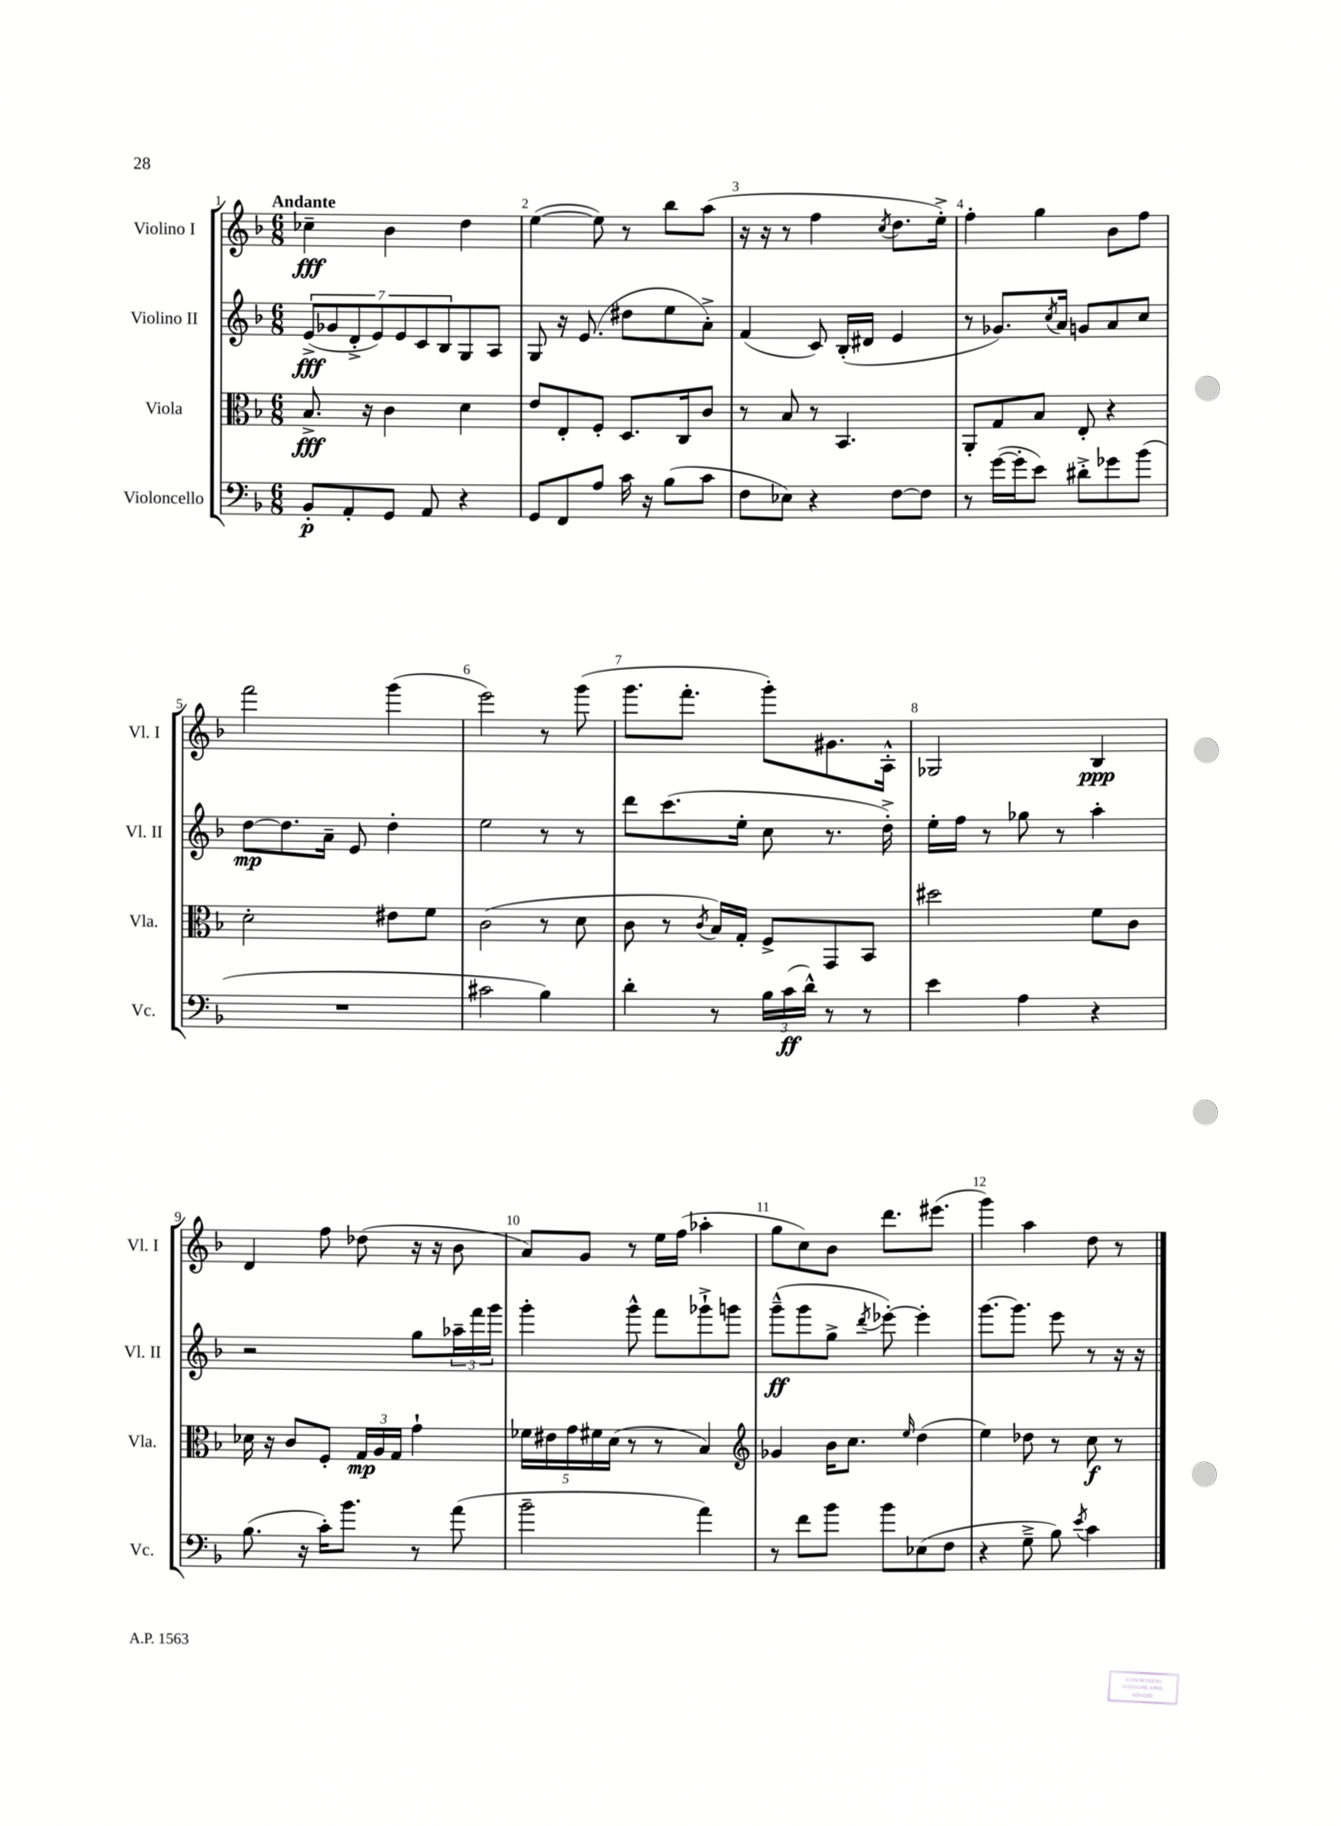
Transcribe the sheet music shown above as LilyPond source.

<<
\new StaffGroup <<
\new Staff = "s0" \with { instrumentName = "Violino I" shortInstrumentName = "Vl. I" } {
    \clef treble \key f \major \numericTimeSignature \time 6/8 \tempo "Andante"
    ces''4--\fff bes'4 d''4 |
    e''4~( e''8) r8 bes''8 a''8( |
    r16 r16 r8 f''4 \acciaccatura { c''8 } d''8. e''16-.->) |
    f''4-. g''4 bes'8 f''8 |
    f'''2 g'''4( |
    e'''2) r8 g'''8( |
    g'''8. f'''8.-. g'''8-.) gis'8. a16-.-^ |
    ges2 bes4\ppp |
    d'4 f''8 des''8( r16 r16 bes'8 |
    a'8) g'8 r8 e''16 f''16( aes''4-. |
    g''8 c''8) bes'8 d'''8. eis'''8.( |
    g'''4) a''4 d''8 r8 \bar "|." |
}
\new Staff = "s1" \with { instrumentName = "Violino II" shortInstrumentName = "Vl. II" } {
    \clef treble \key f \major \numericTimeSignature \time 6/8
    \tuplet 7/4 { e'8->\fff( ges'8 d'8-.-> e'8) e'8 c'8 bes8 } g8 a8 |
    g8 r16 e'8.( dis''8 e''8 a'8-.->) |
    f'4( c'8) bes16-.( dis'16 e'4 |
    r8 ges'8.) \acciaccatura { c''8 } a'16 g'8 a'8 c''8 |
    d''8~\mp d''8. a'16-- e'8 d''4-. |
    e''2 r8 r8 |
    d'''8 c'''8.( e''16-. c''8 r8. d''16-.->) |
    e''16-. f''16 r8 ges''8 r8 a''4-. |
    r2 g''8 \tuplet 3/2 { aes''16-- f'''16 g'''16 } |
    g'''4-. g'''8-^ f'''8 ges'''8-!-> g'''8 |
    g'''8---^\ff( g'''8 g''8-> \acciaccatura { d'''8 } ees'''8~-.) ees'''4-. |
    g'''8.~ g'''8. e'''8 r8 r16 r16 \bar "|." |
}
\new Staff = "s2" \with { instrumentName = "Viola" shortInstrumentName = "Vla." } {
    \clef alto \key f \major \numericTimeSignature \time 6/8
    bes8.->\fff r16 c'4 d'4 |
    e'8 e8-. f8-. d8. c16 c'8 |
    r8 bes8 r8 bes,4. |
    a,8-. g8 bes8 e8-. r4 |
    d'2-. eis'8 f'8 |
    c'2( r8 d'8 |
    c'8 r8 \acciaccatura { c'8 } bes16) g16-. f8-> g,8 bes,8 |
    dis''2 f'8 c'8 |
    des'16 r16 c'8 f8-. \tuplet 3/2 { g16\mp a16 g16 } g'4-! |
    \tuplet 5/4 { fes'16 eis'16 g'16 fis'16 d'16( } r8 r8 bes4) |
    \clef treble ges'4 bes'16 c''8. \grace { e''16 } d''4( |
    e''4) des''8 r8 c''8\f r8 \bar "|." |
}
\new Staff = "s3" \with { instrumentName = "Violoncello" shortInstrumentName = "Vc." } {
    \clef bass \key f \major \numericTimeSignature \time 6/8
    bes,8-.\p a,8-. g,8 a,8 r4 |
    g,8 f,8 a8 c'16 r16 bes8( c'8 |
    f8 ees8) r4 f8~ f8 |
    r8 g'16~( g'16-. e'8) dis'8-.-> ges'8 bes'8( |
    R2. |
    cis'2 bes4) |
    d'4-. r8 \tuplet 3/2 { bes16 c'16\ff( d'16-^) } r8 r8 |
    e'4 a4 r4 |
    bes8.( r16 c'16-.) bes'8. r8 a'8( |
    bes'2-- a'4) |
    r8 f'8 bes'8 bes'8 ees8( f8 |
    r4 g8---> bes8) \acciaccatura { e'8 } c'4 \bar "|." |
}
>>
>>
\layout { \context { \Score \override BarNumber.break-visibility = ##(#f #t #t) barNumberVisibility = #all-bar-numbers-visible } }
